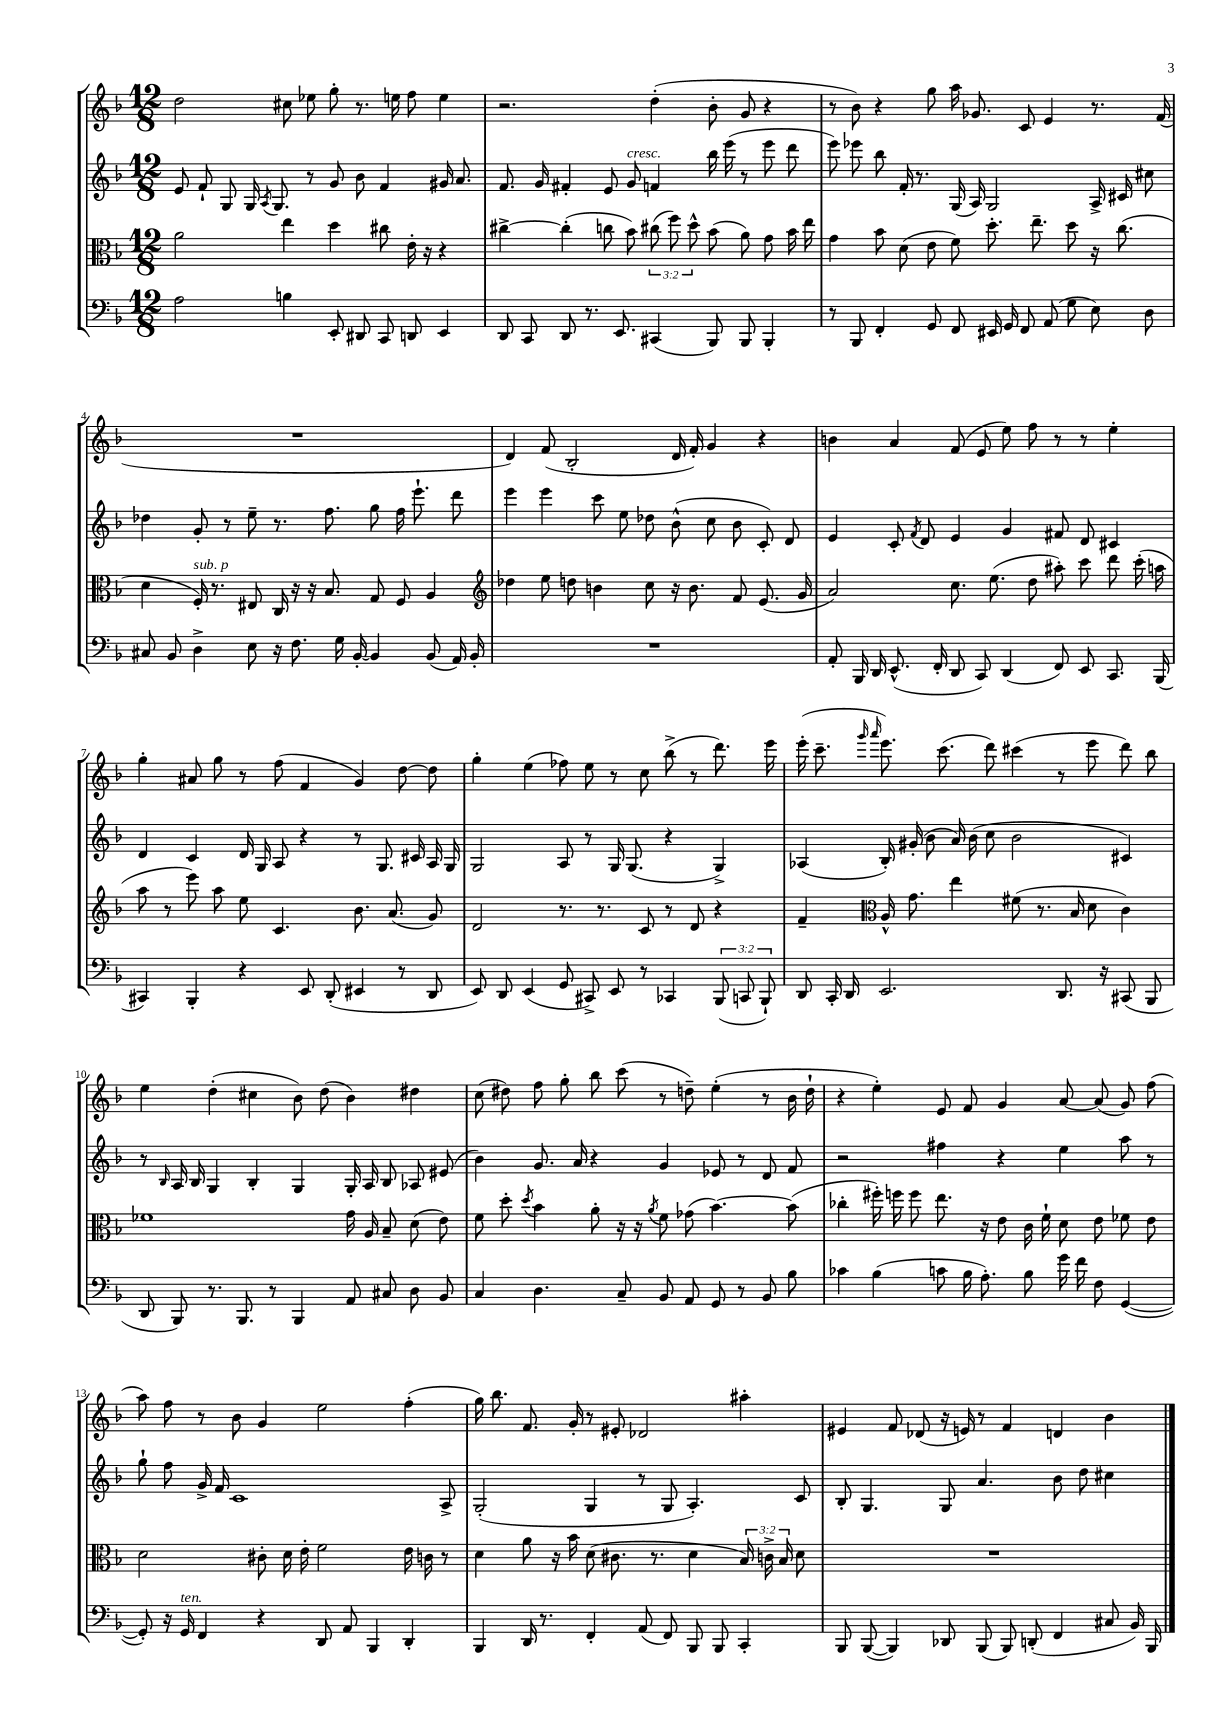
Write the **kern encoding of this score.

**kern	**kern	**kern	**kern
*part4	*part3	*part2	*part1
*staff4	*staff3	*staff2	*staff1
*clefF4	*clefC3	*clefG2	*clefG2
*k[b-]	*k[b-]	*k[b-]	*k[b-]
*M12/8	*M12/8	*M12/8	*M12/8
=1	=1	=1	=1
2A\	2a\	8e/	2dd\
.	.	8f`/	.
.	.	8G/	.
.	.	16G/	.
.	.	8qA/	.
.	.	8.G/	.
4Bn\	4ee\	.	8cc#X\
.	.	8r	8ee-X\
8EE'/	4dd\	8g/	8gg'\
8DD#X/	.	8b-\	8.r
8CC/	8cc#X\	4f/	.
.	.	.	16een\
8DDn/	16e'\	.	8ff\
.	16r	.	.
4EE/	4r	16g#X/	4ee\
.	.	8.a/	.
=2	=2	=2	=2
8DD/	[4cc#X^\	8.f/	2.r
8CC/	.	.	.
.	.	16g/	.
8DD/	(4cc#'\]	4f#X'/	.
8.r	.	.	.
.	8ccn\	8e/	.
8.EE/	.	.	.
!	!	!LO:TX:a:i:t=cresc.	!
.	8b-\)	8g/	.
(4CC#X/	(12cc#X\	4fn/	(4dd'\
.	12ff\)	.	.
.	12dd^^\	.	.
8BBB-/)	(8b-\	16bb-\	8b-'\
.	.	(16eee\	.
8BBB-/	8a\)	8r	8g/
4BBB-'/	8g\	8eee\	4r
.	16b-\	8ddd\	.
.	16ee\	.	.
=3	=3	=3	=3
8r	4g\	8eee\)	8r
8BBB-/	.	8eee-X\	8b-\)
4FF'/	8b-\	8bb-\	4r
.	(8d\	16f'/	.
.	.	8.r	.
8GG/	8e\	.	8gg\
8FF/	8f\)	(16G/	16aa\
.	.	16A/)	8.g-X/
16EE#X/	8.dd'\	2G/	.
16GG/	.	.	.
8FF/	.	.	8c/
.	8.ee~\	.	.
(8AA/	.	.	4e/
8G\	8dd\	.	.
8E\)	16r	16A^/	8.r
.	(8.cc\	16c#X/	.
8D\	.	8cc#X\	.
.	.	.	(16f/
!!LO:LB:g=z
=4	=4	=4	=4
8C#X/	4d\	4dd-X\	1.r
8BB-/	.	.	.
!	!LO:TX:a:i:t=sub. p	!	!
4D^\	16F'/)	8g'/	.
.	8.r	.	.
.	.	8r	.
8E\	8E#X/	8ee~\	.
16r	16C/	8.r	.
8.F\	16r	.	.
.	16r	.	.
.	8.B-/	8.ff\	.
16G\	.	.	.
[16BB-'/	.	.	.
4BB-/]	8G/	8gg\	.
.	8F/	16ff\	.
.	.	8.eee`\	.
(8BB-/	4A/	.	.
16AA/)	.	8ddd\	.
16BB-'/	.	.	.
=5	=5	=5	=5
*	*clefG2	*	*
1.r	4dd-X\	4eee\	4d/)
.	8ee\	4eee\	(8f/
.	8ddn\	.	2B-'/
.	4bn\	8ccc\	.
.	.	8ee\	.
.	8cc\	8dd-X\	.
.	16r	(8b-^^\	16d/
.	8.b\	.	16f'/)
.	.	8cc\	4g/
.	8f/	8b-\	.
.	(8.e/	8c'/)	4r
.	.	8d/	.
.	16g/	.	.
=6	=6	=6	=6
8AA'/	2a/)	4e/	4bn\
16BBB-/	.	.	.
16DD/	.	.	.
(8.EE^^/	.	8c'/	4a/
.	.	8qf/	.
.	.	8d/	.
16FF'/	.	.	.
8DD/	8.cc\	4e/	(8f/
8CC/)	.	.	8e/
.	(8.ee\	.	.
(4DD/	.	4g/	8ee\)
.	8dd\	.	8ff\
8FF/)	8aa#X'\)	8f#X/	8r
8EE/	8ccc\	8d/	8r
8.CC/	8ddd\	4c#X/	4ee'\
.	(16ccc'\	.	.
(16BBB-/	16aan\	.	.
!!LO:LB:g=z
=7	=7	=7	=7
4CC#X/)	8aa\	4d/	4gg'\
.	8r	.	.
4BBB-'/	8eee\)	4c/	8a#X/
.	8aa\	.	8gg\
4r	8ee\	16d/	8r
.	.	16G/	.
.	4.c/	8A/	(8ff\
8EE/	.	4r	4f/
(8DD'/	.	.	.
4EE#X/	8.b-\	8r	4g/)
.	.	8.G/	.
.	(8.a/	.	.
8r	.	.	[8dd\
.	.	16c#X/	.
8DD/	8g/)	16A/	8dd\]
.	.	16G/	.
=8	=8	=8	=8
8EE/)	2d/	2G/	4gg'\
8DD/	.	.	.
(4EE/	.	.	(4ee\
8GG/	8.r	8A/	8ff-X\)
8CC#X^/)	.	8r	8ee\
.	8.r	.	.
8EE/	.	16G/	8r
.	.	(8.G/	.
8r	8c/	.	8cc\
4CC-X/	8r	4r	(8bb-^\
.	8d/	.	8r
(12BBB-/	4r	4G^/)	8.ddd\)
12CCn/	.	.	.
12BBB-`/)	.	.	.
.	.	.	16eee\
=9	=9	=9	=9
8DD/	4f~/	(4A-X/	(16eee'\
.	.	.	8.ccc~\
16CC'/	.	.	.
16DD/	.	.	.
*	*clefC3	*	*
.	.	.	16qqggg/
.	.	.	16qqaaa/
2.EE/	16A^^/	16B-'/)	8.eee\)
.	8.g\	(16g#X'/	.
.	.	8b-\	.
.	.	.	(8.ccc\
.	4ee\	16a/)	.
.	.	(16b-\	.
.	.	8cc\	8ddd\)
.	(8f#X\	2b-\	(4ccc#X\
.	8.r	.	.
8.DD/	.	.	8r
.	16B-/	.	.
.	8d\	.	8eee\
16r	.	.	.
(8CC#X/	4c\)	4c#X/)	8ddd\)
8BBB-/	.	.	8bb-\
!!LO:LB:g=z
=10	=10	=10	=10
8DD/	1f-X	8r	4ee\
.	.	16qqB-/	.
8BBB-/)	.	16A/	.
.	.	16B-/	.
8.r	.	4G/	(4dd'\
8.BBB-/	.	.	.
.	.	4B-'/	4cc#X\
8r	.	.	.
4BBB-/	.	4G/	8b-\)
.	.	.	(8dd\
8AA/	16g\	16G'/	4b-\)
.	16A/	16A/	.
8C#X/	8B-~/	8B-/	.
8D\	(8d\	8A-X/	4dd#X\
8BB-/	8e\)	(8e#X/	.
=11	=11	=11	=11
4C/	8f\	4b-\)	(8cc\
.	8dd'\	.	8dd#X\)
.	8qdd/	.	.
4.D\	4b-\	8.g/	8ff\
.	.	.	8gg'\
.	.	16a/	.
.	8a'\	4r	8bb-\
8C~/	16r	.	(8ccc\
.	16r	.	.
.	8qa/	.	.
8BB-/	8f\	4g/	8r
8AA/	(8g-X\	.	8ddn~\)
8GG/	[4.b-\)	8e-X/	(4ee'\
8r	.	8r	.
8BB-/	.	8d/	8r
8B-\	(8b-\]	8f/	16b-\
.	.	.	16dd`\
=12	=12	=12	=12
4c-X\	4cc-X'\	2r	4r
(4B-\	16ff#X'\)	.	4ee'\)
.	16ffn\	.	.
.	8ff\	.	.
8cn\	8.ee\	4ff#X\	8e/
16B-\	.	.	8f/
8.A'\)	16r	.	.
.	8e\	4r	4g/
8B-\	16c\	.	.
.	16f`\	.	.
16g\	8d\	4ee\	[8a/
16f\	.	.	.
8F\	8e\	.	(8a/]
([4GG/	8f-X\	8aa\	8g/)
.	8e\	8r	(8ff\
!!LO:LB:g=z
=13	=13	=13	=13
8GG'/])	2d\	8gg`\	8aa\)
16r	.	8ff\	8ff\
!LO:TX:a:i:t=ten.	!	!	!
16GG/	.	.	.
4FF/	.	16g^/	8r
.	.	16f/	.
.	.	1c	8b-\
4r	8c#X'\	.	4g/
.	16d\	.	.
.	16e'\	.	.
8DD/	2f\	.	2ee\
8AA/	.	.	.
4BBB-/	.	.	.
4DD'/	16e\	.	(4ff'\
.	16cn\	.	.
.	8r	8A^/	.
=14	=14	=14	=14
4BBB-/	4d\	(2G'/	16gg\)
.	.	.	8.bb-\
16DD/	8a\	.	8.f/
8.r	.	.	.
.	16r	.	.
.	16b-\	.	16g'/
4FF'/	(8d\	4G/	8r
.	8.c#X\	.	8e#X'/
(8AA/	.	8r	2d-X/
.	8.r	.	.
8FF/)	.	8G/	.
8BBB-/	4d\	4.A'/)	.
8BBB-/	.	.	.
4CC'/	24B-/)	.	4aa#X'\
.	24cn^\	.	.
.	24B-/	.	.
.	8d\	8c/	.
=15	=15	=15	=15
8BBB-/	1.r	8B-'/	4e#X/
([8BBB-/	.	4.G/	.
4BBB-/])	.	.	8f/
.	.	.	(8d-X/
8DD-X/	.	8G/	16r
.	.	.	16en/)
(8BBB-/	.	4.a/	8r
8BBB-/)	.	.	4f/
(8DDn'/	.	.	.
4FF/	.	8b-\	4dn/
.	.	8dd\	.
8C#X/	.	4cc#X\	4b-\
16BB-/)	.	.	.
16BBB-/	.	.	.
==	==	==	==
*-	*-	*-	*-
